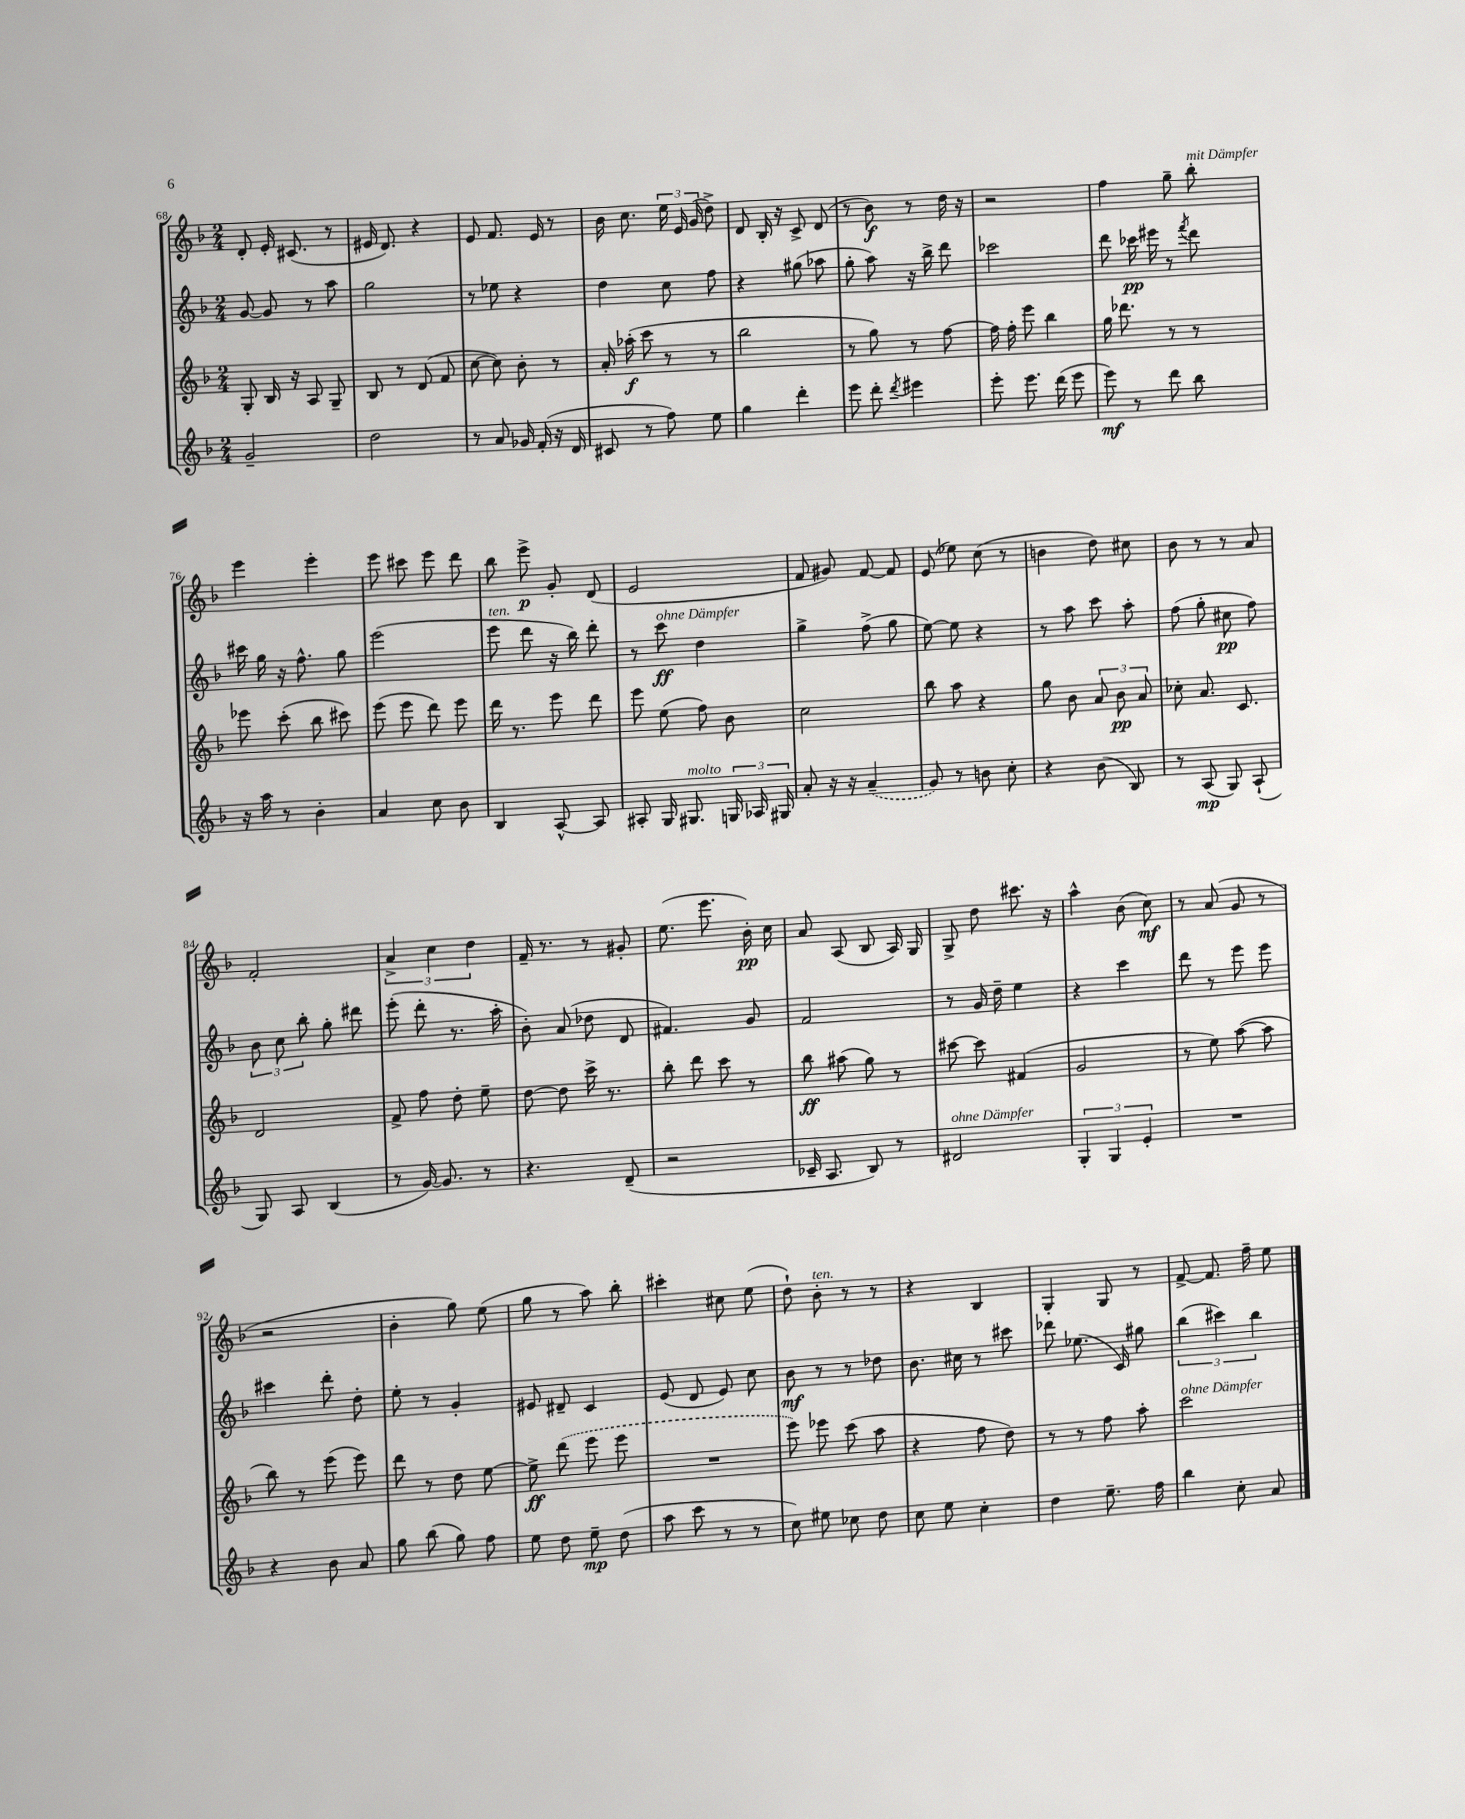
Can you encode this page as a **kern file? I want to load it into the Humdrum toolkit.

**kern	**kern	**kern	**kern
*staff4	*staff3	*staff2	*staff1
*clefG2	*clefG2	*clefG2	*clefG2
*k[b-]	*k[b-]	*k[b-]	*k[b-]
*M2/4	*M2/4	*M2/4	*M2/4
2g~/	8G'/	[8g/	8d'/
.	16B-/	8g/]	16e'/
.	16r	.	(8.c#/
.	8A/	8r	.
.	8G~/	8aa\	8r
=	=	=	=
2dd\	8B-/	2gg\	16e#/
.	.	.	8.d/)
.	8r	.	.
.	(8d/	.	4r
.	8f/	.	.
=	=	=	=
8r	[8cc\	8r	8e/
8a/	8cc\])	8ee-\	8.f/
16g-/	8b-'\	4r	.
(16f'/	.	.	16e/
16r	8r	.	8r
16d/	.	.	.
=	=	=	=
8c#/	16a'/	4dd\	16b-\
.	(16aa-'\	.	8.cc\
8r	8ccc\	.	.
8ff\)	8r	8cc\	24ee\
.	.	.	24e/
.	.	.	(24g/
8ee\	8r	8ff\	8dd^\)
=	=	=	=
4gg\	2bb-\	4r	8d/
.	.	.	16B-'/
.	.	.	16r
4ddd'\	.	(8gg#\	8c^/
.	.	8aa-\	(8d/
=	=	=	=
8eee\	8r	8gg'\	8r
8ddd'\	8gg\)	8aa\)	8b-\)
8qddd/	.	.	.
4eee#\	8r	16r	8r
.	.	16bb-^\	.
.	[8ff\	8ddd\	16dd\
.	.	.	16r
=	=	=	=
8eee'\	16ff\]	2ccc-\	2r
.	16ff'\	.	.
8.eee\	8eee\	.	.
.	4bb-\	.	.
(16ddd\	.	.	.
8eee\	.	.	.
=	=	=	=
8eee\)	16gg\	8ddd\	4ff\
.	8.ddd-\	.	.
8r	.	16ccc-\	.
.	.	16eee#\	.
8ddd\	8r	8r	8gg~\
.	.	8qfff/	.
8bb-\	8r	8ddd\	8bb-'\
=	=	=	=
16r	8eee-\	16ccc#\	4eee\
16aa\	.	16gg\	.
8r	(8ccc'\	16r	.
.	.	8.ff^^\	.
4b-'\	8bb-\	.	4eee'\
.	8ccc#\)	8gg\	.
=	=	=	=
4a/	(8eee\	(2eee\	8eee\
.	8eee\	.	8ccc#\
8cc\	8ddd\)	.	8eee\
8b-\	8eee\	.	8ddd\
=	=	=	=
4B-/	16ddd\	8eee\	8bb-\
.	8.r	.	.
.	.	8ddd\	8eee^\
[8A^^/	8eee\	16r	8g'/
.	.	16bb-\)	.
8A/]	8ddd\	8ddd'\	(8d/
=	=	=	=
8A#'/	8eee\	8r	2e/
16G/	(8ee\	8ccc\	.
8.G#/	.	.	.
.	8ff\)	4dd\	.
24G/	8b-\	.	.
24A-/	.	.	.
24G#/	.	.	.
=	=	=	=
8a'/	2cc\	4gg^\	8f/
16r	.	.	8g#/)
16r	.	.	.
(4a~/	.	(8ff^\	[8f/
.	.	8gg\	8f/]
=	=	=	=
8g/)	8bb-\	[8ee\)	(8e/
8r	8aa\	8ee\]	8ee-\)
8b\	4r	4r	(8cc\
8cc'\	.	.	8r
=	=	=	=
4r	8gg\	8r	4b\
.	8b-\	8aa\	.
(8b-\	12a/	8ccc\	8dd\)
.	12b-\	.	.
8B-/)	.	8aa'\	8cc#\
.	12a/	.	.
=	=	=	=
8r	8cc-'\	(8ff\	8b-\
(8A/	8.a/	8gg'\	8r
8G/)	.	8cc#\	8r
.	8.c/	.	.
(8A`/	.	8ff\)	8a/
=	=	=	=
8G/)	2d/	12b-\	2f'/
.	.	12cc\	.
8A/	.	.	.
.	.	12bb-'\	.
(4B-/	.	8gg'\	.
.	.	8ddd#\	.
=	=	=	=
8r	8f^/	(8eee'\	6a^/
[16g/)	8ff\	8ddd'\	.
.	.	.	6cc\
8.g/]	.	.	.
.	8dd'\	8.r	.
.	.	.	6dd\
8r	8ee~\	.	.
.	.	16aa'\	.
=	=	=	=
4.r	[8dd\	8b-'\)	16f~/
.	.	.	8.r
.	8dd\]	(8a/	.
.	16ccc^\	8dd-\	8r
.	8.r	.	.
(8d~/	.	8d/	8g#'/
=	=	=	=
2r	8bb-'\	4.f#/)	(8.ee\
.	8ddd\	.	.
.	.	.	8.eee\
.	8ccc\	.	.
.	8r	8g/	16b-'\)
.	.	.	16cc\
=	=	=	=
16c-~/	8bb-\	2f/	8a/
8.A/	.	.	.
.	(8aa#\	.	(8A/
8B-/)	8gg\)	.	8B-/
8r	8r	.	16A/)
.	.	.	16G/
=	=	=	=
2d#/	[8ccc#\	8r	8G^/
.	8ccc#\]	16g/	8dd\
.	.	16dd~\	.
.	(4f#/	4ee\	8.ccc#\
.	.	.	16r
=	=	=	=
6G'/	2g/	4r	4aa^^\
6G/	.	.	.
.	.	4ccc\	(8b-\
6e'/	.	.	.
.	.	.	8cc\)
=	=	=	=
2r	8r	8ddd\	8r
.	8ee\)	8r	(8a/
.	([8aa\	8eee\	8g/
.	8aa\]	8eee\	8r
=	=	=	=
4r	8bb-\)	4ccc#\	2r
.	8r	.	.
8b-\	(8eee\	8ddd'\	.
8a/	8eee\)	8dd'\	.
=	=	=	=
8gg\	8ddd\	8ee'\	4b-'\
(8bb-\	8r	8r	.
8gg\)	8dd\	4g'/	8gg\)
8ff\	[8ee\	.	(8ee\
=	=	=	=
8ee\	8ee^\]	8e#/	8gg\
8dd\	(8ddd\	8d#~/	8r
8ee~\	8eee\	4c/	8aa\)
(8dd\	8eee\	.	8bb-'\
=	=	=	=
8aa\	2r	(8e/	4ccc#'\
8ccc\	.	8d/	.
8r	.	8e/)	8cc#\
8r	.	8cc\	(8ee\
=	=	=	=
8cc\)	8eee\)	8b-\	8dd`\)
8ee#\	8eee-\	8r	8b-'\
8cc-\	(8ccc\	8r	8r
8dd\	8aa\	8dd-\	8r
=	=	=	=
8cc\	4r	8.b-\	4r
8ee\	.	.	.
.	.	16cc#\	.
4cc'\	8ff\	8r	4B-/
.	8dd\)	8ccc#\	.
=	=	=	=
4dd\	8r	8ddd-\	4G'/
.	8r	(8.ee-\	.
8.ee~\	8ff\	.	8G/
.	.	16c/)	.
.	8aa'\	8gg#\	8r
16ff\	.	.	.
=	=	=	=
4bb-\	2ccc\	(6bb-\	[8f^/
.	.	.	8.f/]
.	.	6ccc#\)	.
8cc'\	.	.	.
.	.	.	16ff~\
.	.	6bb-\	.
8a/	.	.	8ee\
==	==	==	==
*-	*-	*-	*-
